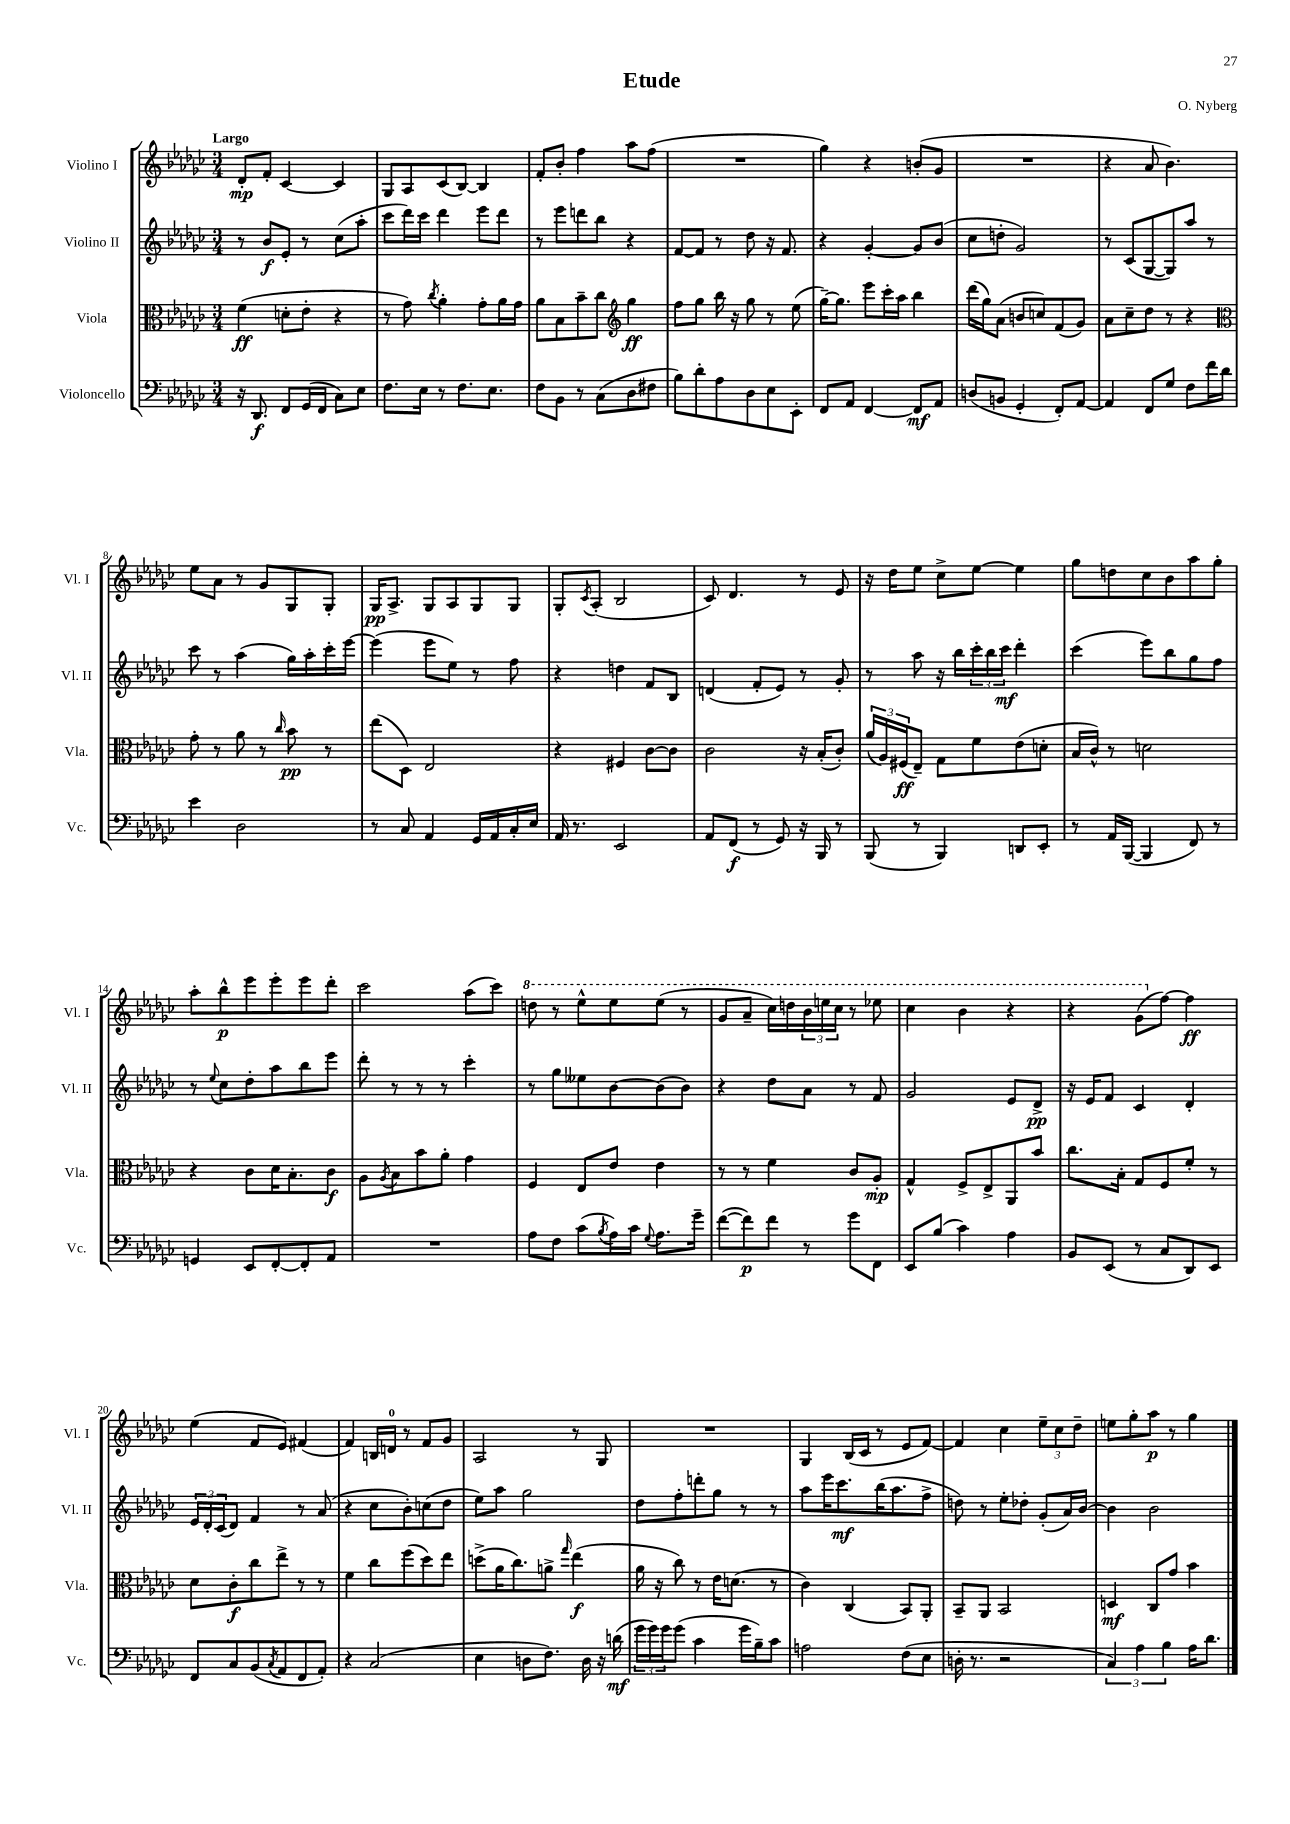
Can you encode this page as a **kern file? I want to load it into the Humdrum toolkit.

**kern	**dynam	**kern	**dynam	**kern	**dynam	**kern	**dynam
*part4	*part4	*part3	*part3	*part2	*part2	*part1	*part1
*staff4	*staff4	*staff3	*staff3	*staff2	*staff2	*staff1	*staff1
*I"Violoncello	*	*I"Viola	*	*I"Violino II	*	*I"Violino I	*
*I'Vc.	*	*I'Vla.	*	*I'Vl. II	*	*I'Vl. I	*
*clefF4	*	*clefC3	*	*clefG2	*	*clefG2	*
*k[b-e-a-d-g-c-]	*	*k[b-e-a-d-g-c-]	*	*k[b-e-a-d-g-c-]	*	*k[b-e-a-d-g-c-]	*
*M3/4	*	*M3/4	*	*M3/4	*	*M3/4	*
=1	=1	=1	=1	=1	=1	=1	=1
!	!	!	!	!	!	!LO:TX:a:B:t=Largo	!
16r	.	(4f\	ff	8r	.	8d-'/L	mp
8.DD-/	f	.	.	.	.	.	.
.	.	.	.	8b-/L	f	8f'/J	.
8FF/L	.	8dn'\L	.	8e-'/J	.	[4c-/	.
(16GG-/L	.	8e-'\J	.	8r	.	.	.
16FF/JJ	.	.	.	.	.	.	.
8C-\L)	.	4r	.	(8cc-\L	.	4c-/]	.
8E-\J	.	.	.	8aa-'\J	.	.	.
=2	=2	=2	=2	=2	=2	=2	=2
8.F\L	.	8r	.	8ccc-\L	.	8G-/L	.
.	.	8g-\)	.	16ddd-\L)	.	8A-/	.
16E-\Jk	.	.	.	16ccc-\JJ	.	.	.
.	.	8qcc-/	.	.	.	.	.
8r	.	4a-'\	.	4ddd-\	.	(8c-/	.
8.F\L	.	.	.	.	.	[8B-/J)	.
.	.	8g-'\L	.	8eee-\L	.	4B-/]	.
8.E-\J	.	.	.	.	.	.	.
.	.	16a-\L	.	8ddd-\J	.	.	.
.	.	16g-\JJ	.	.	.	.	.
=3	=3	=3	=3	=3	=3	=3	=3
8F\L	.	8a-\L	.	8r	.	8f'/L	.
8BB-\J	.	8B-\	.	8eee-\L	.	8b-'/J	.
8r	.	8b-~\	.	8dddn\	.	4ff\	.
(8C-\L	.	8cc-\J	.	8bb-\J	.	.	.
*	*	*clefG2	*	*	*	*	*
8D-\	.	4gg-\	ff	4r	.	8aa-\L	.
8F#X\J	.	.	.	.	.	(8ff\J	.
=4	=4	=4	=4	=4	=4	=4	=4
8B-\L)	.	8ff\L	.	[8f/L	.	2.r	.
8d-'\	.	8gg-\J	.	8f/J]	.	.	.
8A-\	.	16bb-\	.	8r	.	.	.
.	.	16r	.	.	.	.	.
8D-\	.	8gg-\	.	8dd-\	.	.	.
8E-\	.	8r	.	16r	.	.	.
.	.	.	.	8.f/	.	.	.
8EE-'\J	.	(8ee-\	.	.	.	.	.
=5	=5	=5	=5	=5	=5	=5	=5
8FF/L	.	[16gg-~\KL)	.	4r	.	4gg-\)	.
.	.	8.gg-\J]	.	.	.	.	.
8AA-/J	.	.	.	.	.	.	.
[4FF/	.	8eee-\L	.	[4g-'/	.	4r	.
.	.	16ccc-'\L	.	.	.	.	.
.	.	16aa-\JJ	.	.	.	.	.
8FF/L]	mf	4bb-\	.	8g-/L]	.	(8bn'/L	.
8AA-/J	.	.	.	(8b-/J	.	8g-/J	.
=6	=6	=6	=6	=6	=6	=6	=6
(8Dn/L	.	(16ddd-\LL	.	8cc-\L	.	2.r	.
.	.	16gg-\J)	.	.	.	.	.
8BBn/J	.	(8a-\J	.	8ddn'\J	.	.	.
4GG-'/	.	8bn/L	.	2g-/)	.	.	.
.	.	8ccn/)	.	.	.	.	.
8FF'/L)	.	(8f/	.	.	.	.	.
[8AA-/J	.	8g-/J)	.	.	.	.	.
=7	=7	=7	=7	=7	=7	=7	=7
4AA-/]	.	8a-\L	.	8r	.	4r	.
.	.	8cc-~\	.	(8c-/L	.	.	.
8FF/L	.	8dd-\J	.	[8G-/	.	8a-/	.
8G-/J	.	8r	.	8G-/])	.	4.b-\)	.
8F\L	.	4r	.	8aa-/J	.	.	.
16f\L	.	.	.	8r	.	.	.
16d-\JJ	.	.	.	.	.	.	.
!!LO:LB:g=z
=8	=8	=8	=8	=8	=8	=8	=8
*	*	*clefC3	*	*	*	*	*
4e-\	.	8g-'\	.	8ccc-\	.	8ee-\L	.
.	.	8r	.	8r	.	8a-\J	.
2D-\	.	8a-\	.	(4aa-\	.	8r	.
.	.	8r	.	.	.	8g-/L	.
.	.	16qqcc-/	.	.	.	.	.
.	.	8b-\	pp	16gg-\LL)	.	8G-/	.
.	.	.	.	16aa-'\	.	.	.
.	.	8r	.	16ccc-'\	.	8G-'/J	.
.	.	.	.	[16eee-\JJ	.	.	.
=9	=9	=9	=9	=9	=9	=9	=9
8r	.	(8ee-\L	.	(4eee-\]	.	16G-/KL	pp
.	.	.	.	.	.	8.A-^/J	.
8C-/	.	8D-\J)	.	.	.	.	.
4AA-/	.	2E-/	.	8eee-\L	.	8G-/L	.
.	.	.	.	8ee-\J)	.	8A-/	.
16GG-/LL	.	.	.	8r	.	8G-/	.
16AA-/	.	.	.	.	.	.	.
16C-'/	.	.	.	8ff\	.	8G-/J	.
16E-/JJ	.	.	.	.	.	.	.
=10	=10	=10	=10	=10	=10	=10	=10
16AA-/	.	4r	.	4r	.	8G-'/L	.
8.r	.	.	.	.	.	.	.
.	.	.	.	.	.	8qc-/	.
.	.	.	.	.	.	(8A-'/J	.
2EE-/	.	4F#X/	.	4ddn\	.	2B-/	.
.	.	[8c-\L	.	8f/L	.	.	.
.	.	8c-\J]	.	8B-/J	.	.	.
=11	=11	=11	=11	=11	=11	=11	=11
8AA-/L	.	2c-\	.	(4dn/	.	8c-/)	.
(8FF/J	f	.	.	.	.	4.d-/	.
8r	.	.	.	8f'/L	.	.	.
8GG-/)	.	.	.	8e-/J)	.	.	.
16r	.	16r	.	8r	.	8r	.
16BBB-/	.	(16B-'/KL	.	.	.	.	.
8r	.	8c-'/J)	.	8g-'/	.	8e-/	.
=12	=12	=12	=12	=12	=12	=12	=12
(8BBB-/	.	(24a-/LL	.	8r	.	16r	.
.	.	24A-/)	.	.	.	.	.
.	.	.	.	.	.	16dd-\KL	.
.	.	(24F#X/J	ff	.	.	.	.
8r	.	8E-~/J)	.	8aa-\	.	8ee-\J	.
4BBB-/)	.	8G-\L	.	16r	.	8cc-^\L	.
.	.	.	.	16bb-\LL	.	.	.
.	.	8f\	.	24ccc-'\	.	[8ee-\J	.
.	.	.	.	24bb-\	.	.	.
.	.	.	.	24ccc-\JJ	mf	.	.
8DDn/L	.	(8e-\	.	4ddd-'\	.	4ee-\]	.
8EE-'/J	.	8dn'\J	.	.	.	.	.
=13	=13	=13	=13	=13	=13	=13	=13
8r	.	16B-/LL	.	(4ccc-\	.	8gg-\L	.
.	.	16c-^^/JJ)	.	.	.	.	.
16AA-/LL	.	8r	.	.	.	8ddn\	.
([16BBB-/JJ	.	.	.	.	.	.	.
4BBB-/]	.	2dn\	.	8eee-\L)	.	8cc-\	.
.	.	.	.	8bb-\	.	8b-\	.
8FF/)	.	.	.	8gg-\	.	8aa-\	.
8r	.	.	.	8ff\J	.	8gg-'\J	.
!!LO:LB:g=z
=14	=14	=14	=14	=14	=14	=14	=14
4GGn/	.	4r	.	8r	.	8aa-'\L	.
.	.	.	.	8qqee-/	.	.	.
.	.	.	.	8cc-\L	.	8bb-^^\	p
8EE-/L	.	8c-\L	.	8dd-'\	.	8eee-\	.
[8FF'/	.	16d-\K	.	8aa-\	.	8eee-'\	.
.	.	8.B-'\	.	.	.	.	.
8FF'/]	.	.	.	8bb-\	.	8eee-\	.
8AA-/J	.	8c-\J	f	8eee-\J	.	8ddd-'\J	.
=15	=15	=15	=15	=15	=15	=15	=15
2.r	.	8A-\L	.	8ddd-'\	.	2ccc-\	.
.	.	8qA-/	.	.	.	.	.
.	.	8B-\	.	8r	.	.	.
.	.	8b-\	.	8r	.	.	.
.	.	8a-'\J	.	8r	.	.	.
.	.	4g-\	.	4ccc-'\	.	(8aa-\L	.
.	.	.	.	.	.	8ccc-\J)	.
=16	=16	=16	=16	=16	=16	=16	=16
*	*	*	*	*	*	*8va	*
8A-\L	.	4F/	.	8r	.	8dddn\	.
8F\J	.	.	.	8gg-\L	.	8r	.
(8c-\L	.	8E-/L	.	8ee--X\	.	8eee-^^\L	.
8qB-/	.	.	.	.	.	.	.
16A-\L)	.	8e-/J	.	[8b-\	.	8eee-\	.
16c-\JJ	.	.	.	.	.	.	.
8qqG-/	.	.	.	.	.	.	.
8.A-\L	.	4e-\	.	(8b-\]	.	(8eee-\J	.
.	.	.	.	8b-\J)	.	8r	.
16g-~\Jk	.	.	.	.	.	.	.
=17	=17	=17	=17	=17	=17	=17	=17
([8f\L	.	8r	.	4r	.	8gg-/L	.
8f\])	p	8r	.	.	.	8aa-~/J	.
8f\J	.	4f\	.	8dd-\L	.	16ccc-\LL)	.
.	.	.	.	.	.	16dddn\	.
8r	.	.	.	8a-\J	.	24bb-\	.
.	.	.	.	.	.	24eeen\	.
.	.	.	.	.	.	24ccc-\JJ	.
8g-\L	.	8c-/L	.	8r	.	8r	.
8FF\J	.	8A-'/J	mp	8f/	.	8eee-X\	.
=18	=18	=18	=18	=18	=18	=18	=18
8EE-/L	.	4G-^^/	.	2g-/	.	4ccc-\	.
(8B-/J	.	.	.	.	.	.	.
4c-\)	.	8F^/L	.	.	.	4bb-\	.
.	.	8E-^/	.	.	.	.	.
4A-\	.	8AA-/	.	8e-/L	.	4r	.
.	.	8b-/J	.	8d-^/J	pp	.	.
=19	=19	=19	=19	=19	=19	=19	=19
8BB-/L	.	8.cc-\L	.	16r	.	4r	.
.	.	.	.	16e-/KL	.	.	.
(8EE-/J	.	.	.	8f/J	.	.	.
.	.	16B-'\Jk	.	.	.	.	.
8r	.	8G-/L	.	4c-/	.	(8gg-\L	.
*	*	*	*	*	*	*X8va	*
8C-/L	.	8F/	.	.	.	[8ff\J)	.
8DD-/)	.	8f'/J	.	4d-'/	.	4ff\]	ff
8EE-/J	.	8r	.	.	.	.	.
!!LO:LB:g=z
=20	=20	=20	=20	=20	=20	=20	=20
8FF/L	.	8d-\L	.	24e-/LL	.	(4ee-\	.
.	.	.	.	24d-'/	.	.	.
.	.	.	.	(24c-/J	.	.	.
8C-/	.	8c-'\	f	8d-/J)	.	.	.
(8BB-/	.	8cc-\	.	4f/	.	8f/L	.
8qC-/	.	.	.	.	.	.	.
8AA-/	.	8ee-^\J	.	.	.	8e-/J)	.
8FF/	.	8r	.	8r	.	(4f#X/	.
8AA-'/J)	.	8r	.	(8a-/	.	.	.
=21	=21	=21	=21	=21	=21	=21	=21
4r	.	4f\	.	4r	.	4f/)	.
(2C-/	.	8cc-\L	.	8cc-\L	.	16Bn/LL	.
.	.	.	.	.	.	16dn/JJ	.
.	.	(8ff\	.	8b-'\)	.	8r	.
.	.	8dd-\)	.	(8ccn\	.	8f/L	.
.	.	8ee-\J	.	8dd-\J	.	8g-/J	.
=22	=22	=22	=22	=22	=22	=22	=22
4E-\	.	(8ddn^\L	.	8ee-\L)	.	2A-/	.
.	.	16a-\K	.	8aa-\J	.	.	.
.	.	8.cc-\)	.	.	.	.	.
8Dn\L	.	.	.	2gg-\	.	.	.
8.F\J)	.	8an^\J	.	.	.	.	.
.	.	16qqgg-/	.	.	.	.	.
.	.	(4ee-\	f	.	.	8r	.
16D\	.	.	.	.	.	.	.
16r	.	.	.	.	.	8G-/	.
(16dn\	mf	.	.	.	.	.	.
=23	=23	=23	=23	=23	=23	=23	=23
24g-\LL	.	16a-\	.	8dd-\L	.	2.r	.
24g-\)	.	.	.	.	.	.	.
.	.	16r	.	.	.	.	.
24g-\J	.	.	.	.	.	.	.
(8g-\J	.	8cc-\)	.	8ff'\	.	.	.
4c-\	.	8r	.	8dddn'\	.	.	.
.	.	16e-\KL	.	8gg-\J	.	.	.
.	.	(8.dn\J	.	.	.	.	.
16g-\LL	.	.	.	8r	.	.	.
16B-~\J)	.	.	.	.	.	.	.
8c-\J	.	8r	.	8r	.	.	.
=24	=24	=24	=24	=24	=24	=24	=24
2An\	.	4c-\)	.	8aa-\L	.	4G-/	.
.	.	.	.	16eee-\K	.	.	.
.	.	.	.	8.ccc-\	mf	.	.
.	.	(4C-/	.	.	.	(16B-/LL	.
.	.	.	.	.	.	16c-/JJ	.
.	.	.	.	(16bb-\K	.	8r	.
.	.	.	.	8.aa-\	.	.	.
(8F\L	.	8BB-/L)	.	.	.	8e-/L	.
8E-\J	.	8AA-'/J	.	8ff^\J	.	[8f/J)	.
=25	=25	=25	=25	=25	=25	=25	=25
16Dn'\	.	8BB-~/L	.	8ddn\)	.	4f/]	.
8.r	.	.	.	.	.	.	.
.	.	8AA-/J	.	8r	.	.	.
2r	.	2BB-/	.	8ee-'\L	.	4cc-\	.
.	.	.	.	8dd-X'\J	.	.	.
.	.	.	.	(8g-'/L	.	12ee-~\L	.
.	.	.	.	.	.	12cc-\	.
.	.	.	.	16a-/L)	.	.	.
.	.	.	.	.	.	12dd-~\J	.
.	.	.	.	[16b-/JJ	.	.	.
=26	=26	=26	=26	=26	=26	=26	=26
6C-/)	.	4Dn/	mf	4b-\]	.	8een\L	.
.	.	.	.	.	.	8gg-'\	.
6A-\	.	.	.	.	.	.	.
.	.	8C-/L	.	2b-\	.	8aa-\J	p
6B-\	.	.	.	.	.	.	.
.	.	8g-/J	.	.	.	8r	.
16A-\KL	.	4b-\	.	.	.	4gg-\	.
8.d-\J	.	.	.	.	.	.	.
==	==	==	==	==	==	==	==
*-	*-	*-	*-	*-	*-	*-	*-
